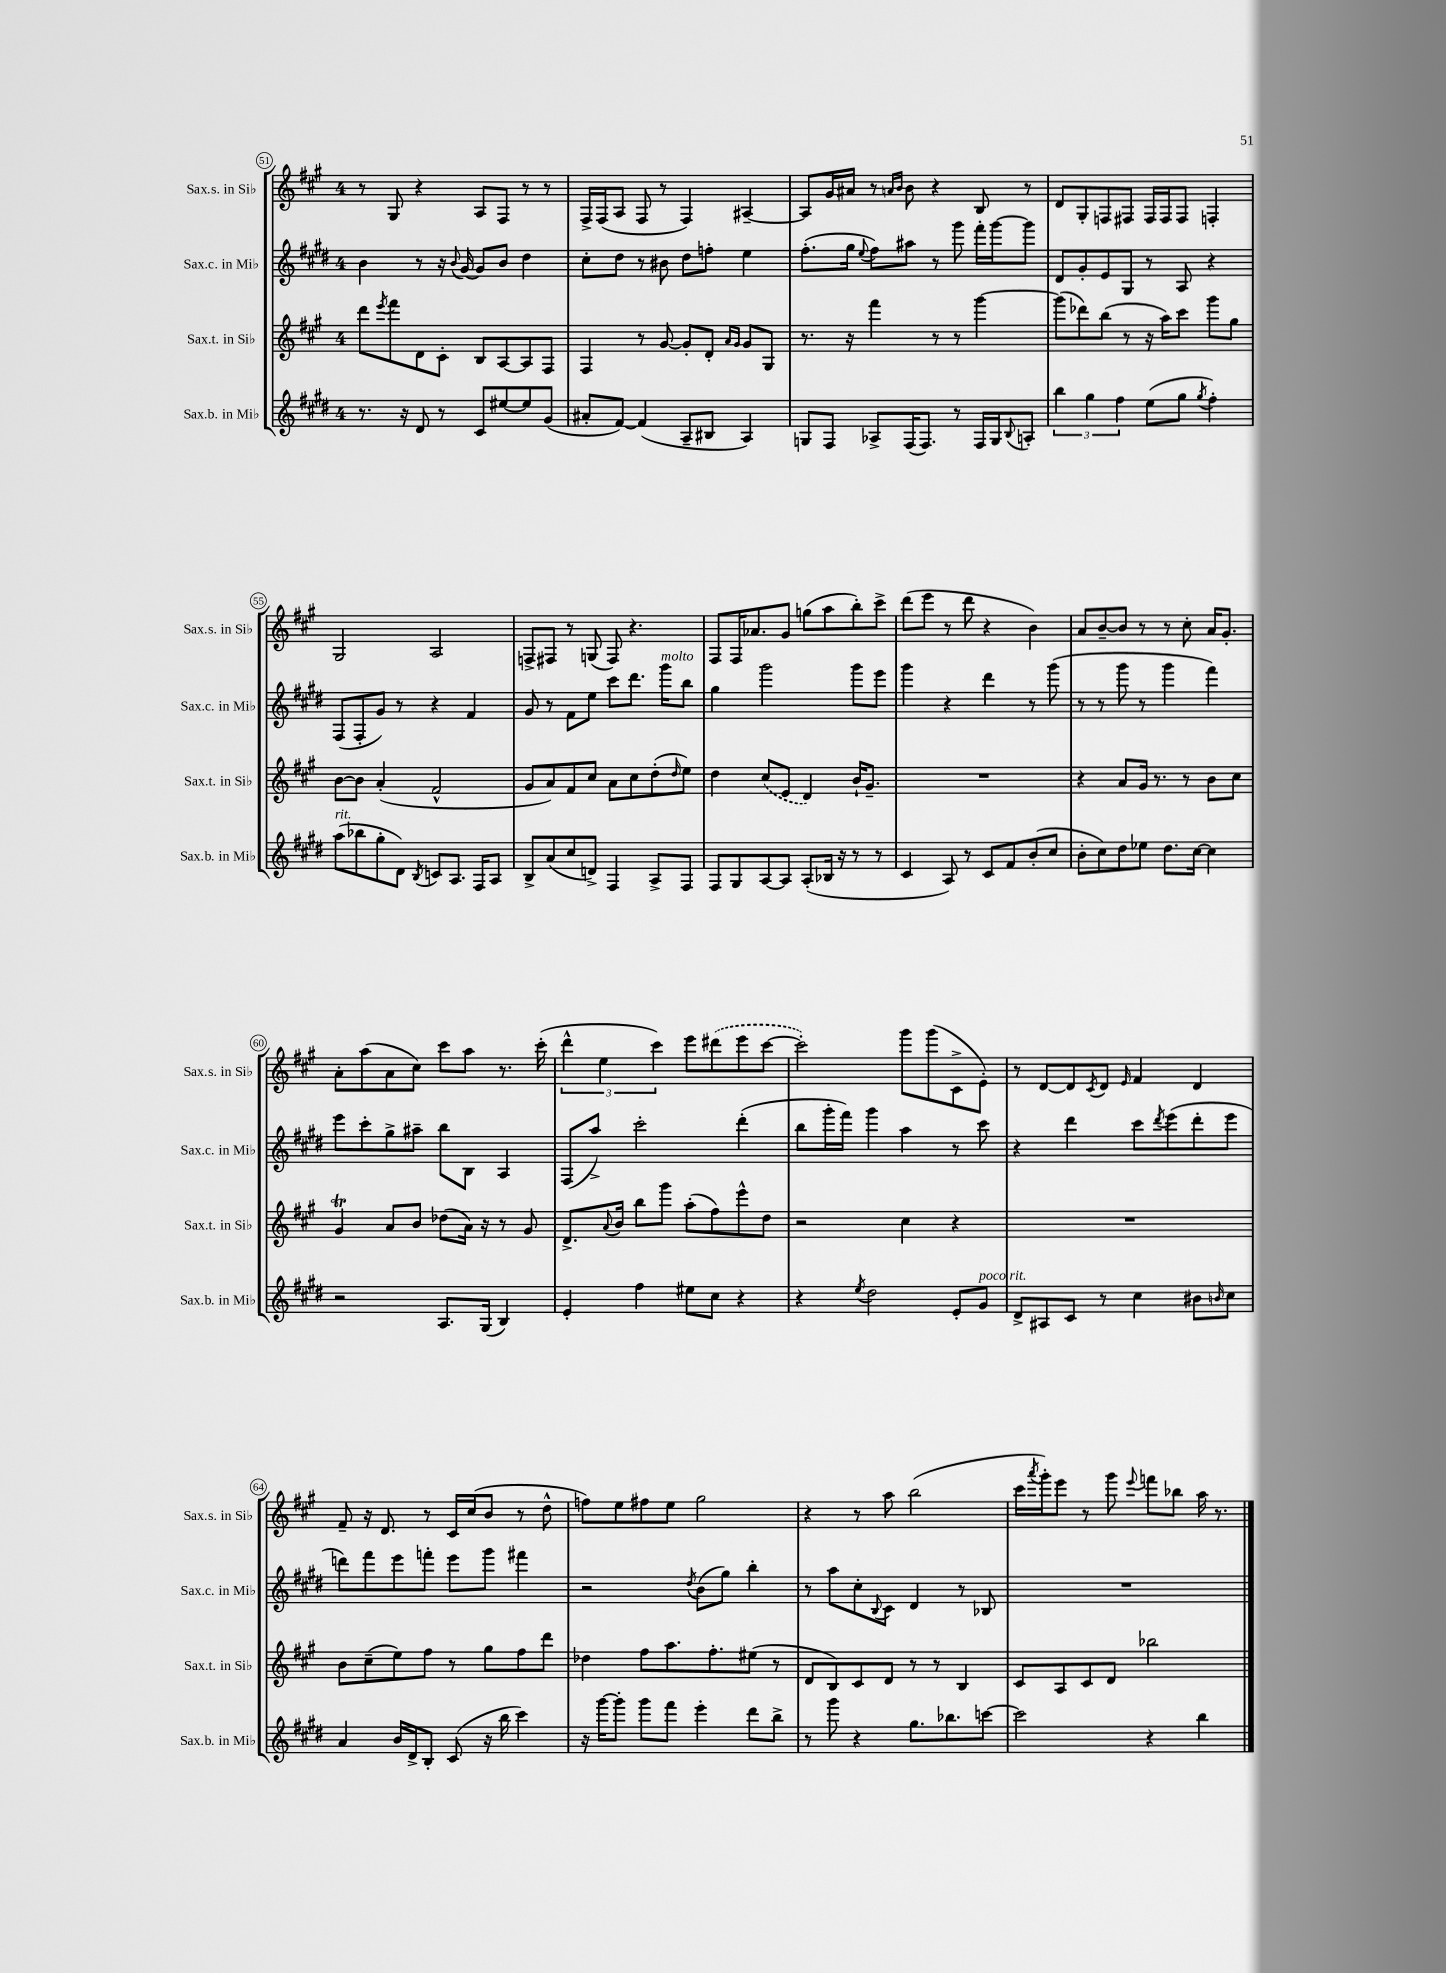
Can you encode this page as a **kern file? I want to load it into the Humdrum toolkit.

**kern	**kern	**kern	**kern
*part4	*part3	*part2	*part1
*staff4	*staff3	*staff2	*staff1
*I"Sax.b. in Mi♭	*I"Sax.t. in Si♭	*I"Sax.c. in Mi♭	*I"Sax.s. in Si♭
*I'Sax.b. in Mi♭	*I'Sax.t. in Si♭	*I'Sax.c. in Mi♭	*I'Sax.s. in Si♭
*clefG2	*clefG2	*clefG2	*clefG2
*k[f#c#g#d#]	*k[f#c#g#]	*k[f#c#g#d#]	*k[f#c#g#]
*M4/4	*M4/4	*M4/4	*M4/4
=51	=51	=51	=51
8.r	8ddd\L	4b\	8r
.	8qeee/	.	.
.	8fff#\	.	8G#/
16r	.	.	.
8d#/	8d\	8r	4r
8r	8c#'\J	16r	.
.	.	8qqb/	.
.	.	[16g#/	.
8c#/L	8B/L	8g#/L]	8A/L
[8ee#X/	[8A/	8b/J	8F#/J
8ee#/]	8A/]	4dd#\	8r
(8g#/J	8F#/J	.	8r
=52	=52	=52	=52
8a#X'/L	4F#/	8cc#'\L	16F#^/LL
.	.	.	(16F#/J
[8f#/J)	.	8dd#\J	8A/J
(4f#/]	8r	8r	8F#/
.	[8g#/	8b#X\	8r
8A~/L	8g#'/L]	8dd#\L	4F#/)
8B#X/J	8d'/J	8ffn'\J	.
.	16qqa/LL	.	.
.	16qqg#/JJ	.	.
4A/)	8g#/L	4ee\	[4A#X~/
.	8G#/J	.	.
=53	=53	=53	=53
8Gn/L	8.r	(8.ff#'\L	8A#/L]
8F#/J	.	.	16g#/L
.	16r	16gg#\Jk	16a#X/JJ
.	.	8qqee/	.
8A-X^/L	4fff#\	8ff#\L)	8r
.	.	.	16qqan/LL
.	.	.	16qqb/JJ
(16F#/K	.	8aa#X\J	8b\
8.F#/J)	.	.	.
.	8r	8r	4r
8r	8r	8ggg#\	.
16F#/LL	[4ggg#\	16fff#'\LL	8B/
16G/J	.	[16ggg#\J	.
8qqB/	.	.	.
8An'/J	.	8ggg#\J]	8r
=54	=54	=54	=54
6bb\	(8ggg#\L]	8d#/L	8d/L
.	8ddd-X\)	8g#'/	8G#'/
6gg#\	.	.	.
.	(8bb\J	8e/	8Fn/
6ff#\	.	.	.
.	8r	8G#/J	8F#X/J
(8ee\L	16r	8r	16F#/LL
.	16aa\KL)	.	16F#/J
8gg#\J	8ccc#\J	8A/	8F#/J
8qgg#/	.	.	.
4ff#'\)	8ggg#\L	4r	4Fn'/
.	8gg#\J	.	.
!!LO:LB:g=z
=55	=55	=55	=55
!LO:TX:a:i:t=rit.	!	!	!
(8aa\L	[8b\L	(8F#/L	2G#/
8bb-X\	8b\J]	8F#'/	.
8gg#'\	(4a'/	8g#/J)	.
8d#\J)	.	8r	.
8qB/	.	.	.
8cn/L	2f#^^/	4r	2A/
8.A/J	.	.	.
.	.	4f#/	.
16F#/KL	.	.	.
8A/J	.	.	.
=56	=56	=56	=56
8B^/L	8g#/L	8g#/	8Fn^/L
(8a/	8a/)	8r	8F#X/J
8cc#/	8f#/	8f#\L	8r
8dn^/J)	8cc#/J	8ee\J	(8Gn/
4F#/	8a\L	8ccc#\L	8F#/)
.	8cc#\	8.ddd#\J	4.r
8A^/L	(8dd'\	.	.
!	!	!LO:TX:a:i:t=molto	!
.	.	16ggg#\KL	.
.	16qqdd/	.	.
8F#/J	8ee\J)	8bb\J	.
=57	=57	=57	=57
8F#/L	4dd\	4gg#\	8F#/L
8G#/	.	.	16F#/K
.	.	.	8.a-X/
[8A/	(8cc#/L	2ggg#\	.
8A/J]	8e/J	.	8g#/J
(8A'/L	4d/)	.	(8ggn\L
16B-X/Jk	.	.	8aa\
16r	.	.	.
8r	16b`/KL	8ggg#\L	8bb'\)
.	8.g#~/J	.	.
8r	.	8eee\J	8ccc#^\J
=58	=58	=58	=58
4c#/	1r	4ggg#\	(8ddd\L
.	.	.	8eee\J
8A/)	.	4r	8r
8r	.	.	8ddd\
8c#/L	.	4ddd#\	4r
8f#/	.	.	.
(8b'/	.	8r	4b\)
8cc#/J	.	(8ggg#\	.
=59	=59	=59	=59
8b'\L	4r	8r	8a/L
8cc#\)	.	8r	[8b~/
8dd#\	8a/L	8ggg#\	8b/J]
8ee-X\J	16g#/Jk	8r	8r
.	8.r	.	.
8.dd#\L	.	4ggg#\	8r
.	8r	.	8cc#'\
[16cc#\Jk	.	.	.
4cc#\]	8b\L	4fff#\)	16a/KL
.	.	.	8.g#'/J
.	8cc#\J	.	.
!!LO:LB:g=z
=60	=60	=60	=60
2r	4g#t/	8eee\L	8a'\L
.	.	8ccc#'\	(8aa\
.	8a/L	8gg#^\	8a\
.	8b/J	8aa#X~\J	8cc#\J)
8.A/L	(8dd-X\L	8bb\L	8ccc#\L
.	16a\Jk)	8B\J	8aa\J
(16G#/Jk	16r	.	.
4B/)	8r	4A/	8.r
.	8g#/	.	.
.	.	.	(16ccc#'\
=61	=61	=61	=61
4e'/	8.d^/L	(8F#/L	6ddd^^\
.	.	8aa^/J)	.
.	.	.	6ee\
.	8qqa/	.	.
.	16b/Jk	.	.
4ff#\	8bb\L	2ccc#'\	.
.	.	.	6ccc#\)
.	8ggg#\J	.	.
8ee#X\L	(8aa'\L	.	8eee\L
8cc#\J	8ff#\)	.	(8ddd#X\
4r	8eee^^\	(4ddd#'\	8eee\
.	8dd\J	.	[8ccc#\J
=62	=62	=62	=62
4r	2r	8bb\L	2ccc#'\])
.	.	16ggg#'\L	.
.	.	16fff#\JJ)	.
8qee/	.	.	.
2dd#\	.	4ggg#\	.
.	4cc#\	4aa\	8ggg#\L
.	.	.	(8ggg#\
8e'/L	4r	8r	8c#^\
!LO:TX:a:i:t=poco rit.	!	!	!
8g#/J	.	8ccc#\	8e'\J)
=63	=63	=63	=63
8d#^/L	1r	4r	8r
8A#X/	.	.	[8d/L
8c#/J	.	4ddd#\	8d/]
.	.	.	8qc#/
8r	.	.	8d/J
.	.	.	16qqe/
4cc#\	.	8ccc#\L	4f#/
.	.	8qddd#/	.
.	.	(8eee\	.
8b#X\L	.	8ddd#'\	4d/
16qqbn/	.	.	.
8cc#\J	.	8eee\J	.
!!LO:LB:g=z
=64	=64	=64	=64
4a/	8b\L	8dddn\L)	8f#~/
.	(8cc#~\	8fff#\	16r
.	.	.	8.d/
16b/LL	8ee\)	8eee\	.
16d#^/J	.	.	.
8B'/J	8ff#\J	8fffn'\J	8r
(8c#/	8r	8eee\L	16c#/LL
.	.	.	(16cc#/J
16r	8gg#\L	8ggg#\J	8b/J
16bb\	.	.	.
4ccc#\)	8ff#\	4fff#X\	8r
.	8ddd\J	.	8dd^^\
=65	=65	=65	=65
16r	4dd-X\	2r	8ffn\L)
[16ggg#\KL	.	.	.
8ggg#'\J]	.	.	8ee\
8ggg#\L	8ff#\L	.	8ff#X\
8fff#\J	8.aa\	.	8ee\J
.	.	8qdd#/	.
4eee'\	.	(8b\L	2gg#\
.	8.ff#'\	.	.
.	.	8gg#\J)	.
8ddd#\L	(8ee#X\J	4bb'\	.
8bb^\J	8r	.	.
=66	=66	=66	=66
8r	8d/L	8r	4r
8ggg#\	8B/)	8aa\L	.
4r	8c#/	8cc#'\	8r
.	.	8qqB/	.
.	8d/J	8c#\J	8aa\
8.gg#\L	8r	4d#/	(2bb\
.	8r	.	.
8.bb-X\	.	.	.
.	4B/	8r	.
[8cccn\J	.	8B-X/	.
=67	=67	=67	=67
2ccc\]	8c#/L	1r	16ccc#\LL
.	.	.	8qaaa/
.	.	.	16ggg#'\J)
.	8A/	.	8eee\J
.	8c#/	.	8r
.	8d/J	.	8ggg#\
.	.	.	8qqeee/
4r	2bb-X\	.	8fffn\L
.	.	.	8bb-X\J
4bb\	.	.	16aa\
.	.	.	8.r
==	==	==	==
*-	*-	*-	*-
